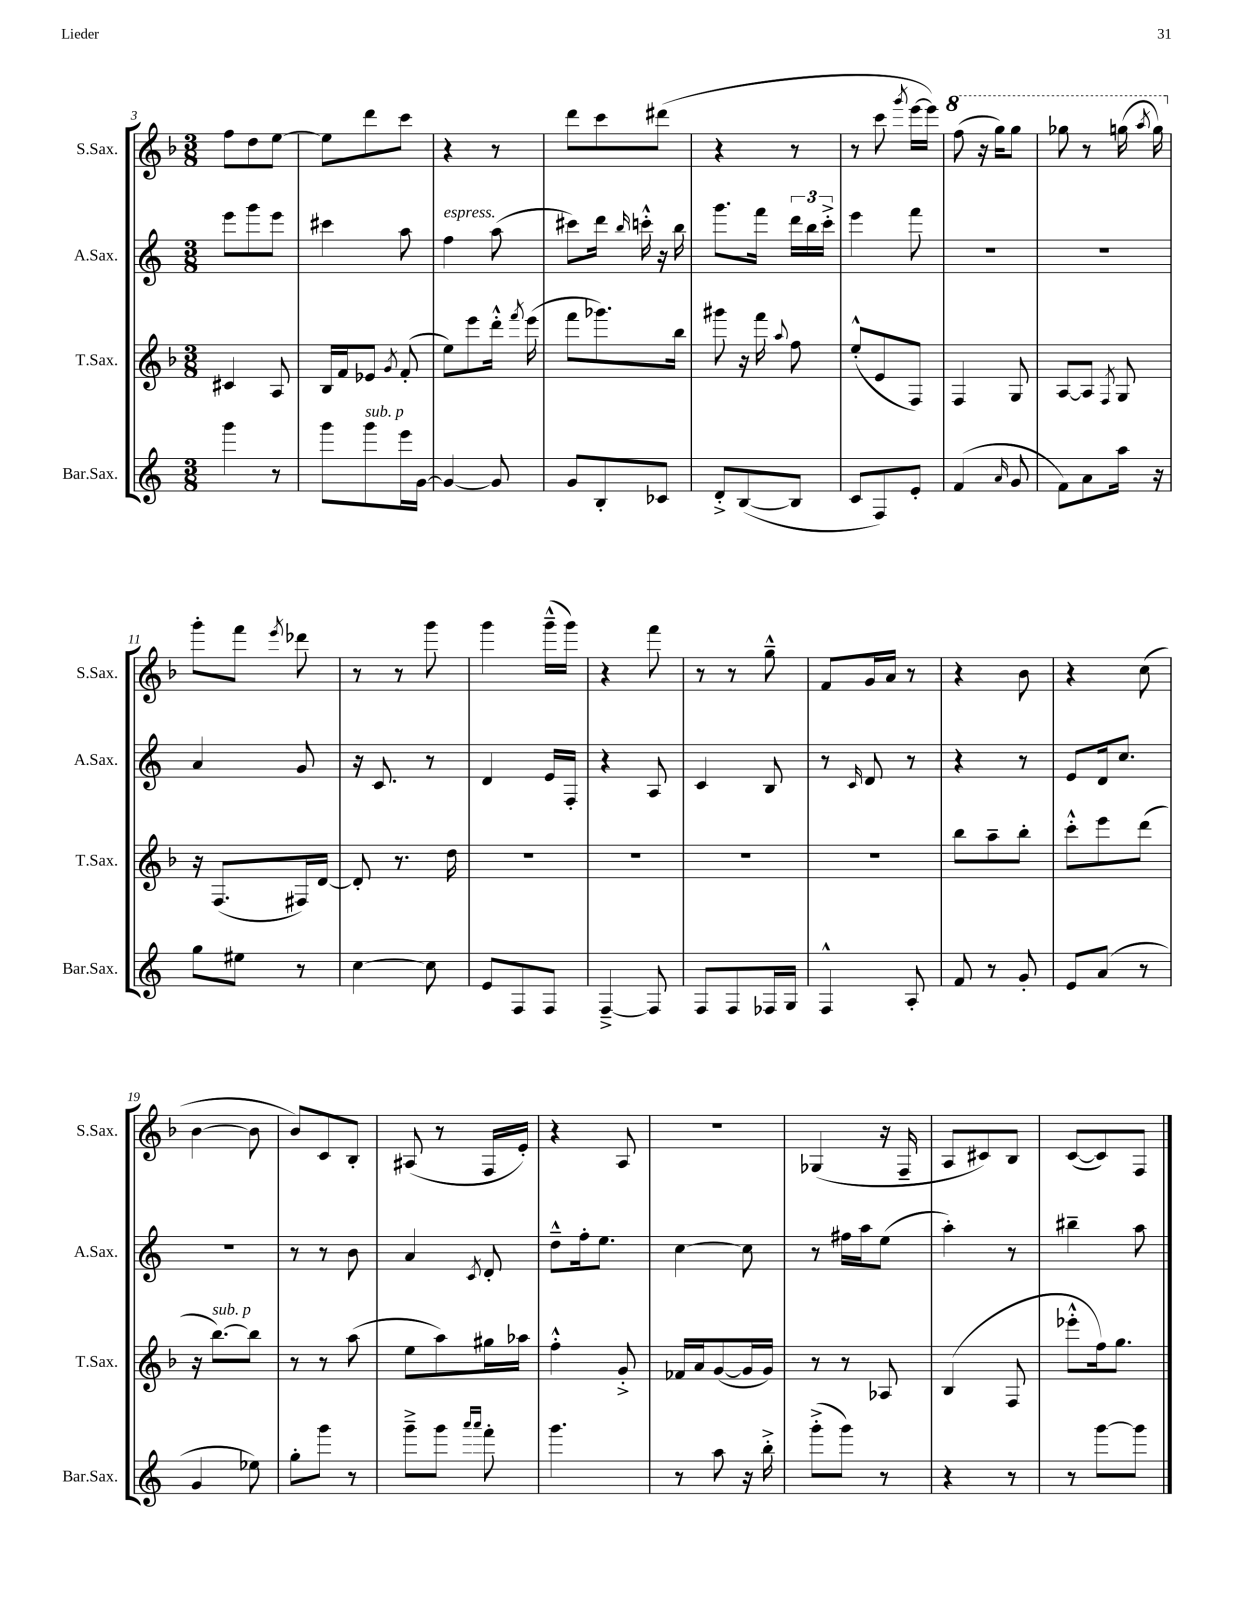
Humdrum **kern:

**kern	**kern	**kern	**kern
*part4	*part3	*part2	*part1
*staff4	*staff3	*staff2	*staff1
*I"Bar.Sax.	*I"T.Sax.	*I"A.Sax.	*I"S.Sax.
*I'Bar.Sax.	*I'T.Sax.	*I'A.Sax.	*I'S.Sax.
*clefG2	*clefG2	*clefG2	*clefG2
*k[]	*k[b-]	*k[]	*k[b-]
*M3/8	*M3/8	*M3/8	*M3/8
=3	=3	=3	=3
4ggg\	4c#X/	8eee\L	8ff\L
.	.	8ggg\	8dd\
8r	8A/	8eee\J	[8ee\J
=4	=4	=4	=4
8ggg\L	16B-/LL	4ccc#X\	8ee\L]
.	16f/J	.	.
!LO:TX:a:i:t=sub. p	!	!	!
8ggg\	8e-X/J	.	8ddd\
.	8qg/	.	.
16eee\L	(8f'/	8aa\	8ccc\J
[16g\JJ	.	.	.
=5	=5	=5	=5
!	!	!LO:TX:a:i:t=espress.	!
4g/_	8ee\L)	4ff\	4r
.	8eee\	.	.
8g/]	16ddd'^^\Jk	(8aa\	8r
.	8qfff/	.	.
.	(16eee\	.	.
=6	=6	=6	=6
8g/L	8fff\L	8ccc#X\L)	8ddd\L
8B'/	8.ggg-X\)	16ddd\Jk	8ccc\
.	.	16qqbb/	.
.	.	16cccn'^^\	.
8c-X/J	.	16r	(8ddd#X\J
.	16bb-\Jk	16bb\	.
=7	=7	=7	=7
8d'^/L	8ggg#X\	8.ggg\L	4r
([8B/	16r	.	.
.	16fff\	16fff\Jk	.
.	8qqaa/	.	.
8B/J]	8ff\	24ddd\LL	8r
.	.	24bb\	.
.	.	24ccc'^\JJ	.
=8	=8	=8	=8
8c/L	(8ee'^^/L	4eee\	8r
8F/)	8e/	.	8ccc\
.	.	.	8qggg/
8e'/J	8F/J)	8fff\	[16eee\LL
.	.	.	16eee\JJ])
=9	=9	=9	=9
*	*	*	*8va
(4f/	4F/	4.r	(8fff\
.	.	.	16r
.	.	.	16ggg\KL)
16qqa/	.	.	.
8g/	8G/	.	8ggg\J
=10	=10	=10	=10
8f\L)	[8A/L	4.r	8ggg-X\
8a\	8A/J]	.	8r
.	8qF/	.	.
16aa\Jk	8G/	.	(16gggn\
.	.	.	8qaaa/
16r	.	.	16ggg\)
!!LO:LB:g=z
=11	=11	=11	=11
*	*	*	*X8va
8gg\L	16r	4a/	8ggg'\L
.	(8.F/L	.	.
8ee#X\J	.	.	8fff\J
.	.	.	8qeee/
8r	16F#X/L)	8g/	8ddd-X\
.	[16d/JJ	.	.
=12	=12	=12	=12
[4cc\	8d'/]	16r	8r
.	.	8.c/	.
.	8.r	.	8r
8cc\]	.	8r	8ggg\
.	16dd\	.	.
=13	=13	=13	=13
8e/L	4.r	4d/	4ggg\
8F/	.	.	.
8F/J	.	16e/LL	(16ggg~^^\LL
.	.	16F'/JJ	16ggg\JJ)
=14	=14	=14	=14
[4F~^/	4.r	4r	4r
8F/]	.	8A/	8fff\
=15	=15	=15	=15
8F/L	4.r	4c/	8r
8F/	.	.	8r
16F-X/L	.	8B/	8gg~^^\
16G/JJ	.	.	.
=16	=16	=16	=16
4F^^/	4.r	8r	8f/L
.	.	16qqc/	.
.	.	8d/	16g/L
.	.	.	16a/JJ
8A'/	.	8r	8r
=17	=17	=17	=17
8f/	8bb-\L	4r	4r
8r	8aa~\	.	.
8g'/	8bb-'\J	8r	8b-\
=18	=18	=18	=18
8e/L	8ccc'^^\L	8e/L	4r
(8a/J	8eee\	16d/k	.
.	.	8.cc/J	.
8r	(8ddd\J	.	(8cc\
!!LO:LB:g=z
=19	=19	=19	=19
4g/	16r	4.r	[4b-\
!	!LO:TX:a:i:t=sub. p	!	!
.	[8.bb-\L)	.	.
8ee-X\)	8bb-\J]	.	8b-\]
=20	=20	=20	=20
8gg'\L	8r	8r	8b-/L)
8ggg\J	8r	8r	8c/
8r	(8aa\	8b\	8B-'/J
=21	=21	=21	=21
8ggg~^\L	8ee\L	4a/	(8A#X/
8ggg\J	8aa\)	.	8r
16qqaaa/LL	.	.	.
16qqaaa/JJ	.	8qc/	.
8fff'\	16gg#X\L	8d'/	16F/LL
.	16aa-X\JJ	.	16e'/JJ)
=22	=22	=22	=22
4.ggg\	4ff'^^\	8dd~^^\L	4r
.	.	16ff'\k	.
.	.	8.ee\J	.
.	8g'^/	.	8A/
=23	=23	=23	=23
8r	16f-X/LL	[4cc\	4.r
.	16a/J	.	.
8aa\	([8g/	.	.
16r	16g/L]	8cc\]	.
16bb'^\	16g/JJ)	.	.
=24	=24	=24	=24
(8ggg'^\L	8r	8r	(4G-X/
8ggg\J)	8r	16ff#X\LL	.
.	.	16aa\J	.
8r	8A-X/	(8ee\J	16r
.	.	.	16F~/
=25	=25	=25	=25
4r	(4B-/	4aa'\)	8A/L
.	.	.	8c#X/)
8r	8F/	8r	8B-/J
=26	=26	=26	=26
8r	8eee-X'^^\L	4bb#X~\	([8c/L
[8ggg\L	16ff\k)	.	8c/])
.	8.gg\J	.	.
8ggg\J]	.	8aa\	8F/J
==	==	==	==
*-	*-	*-	*-
